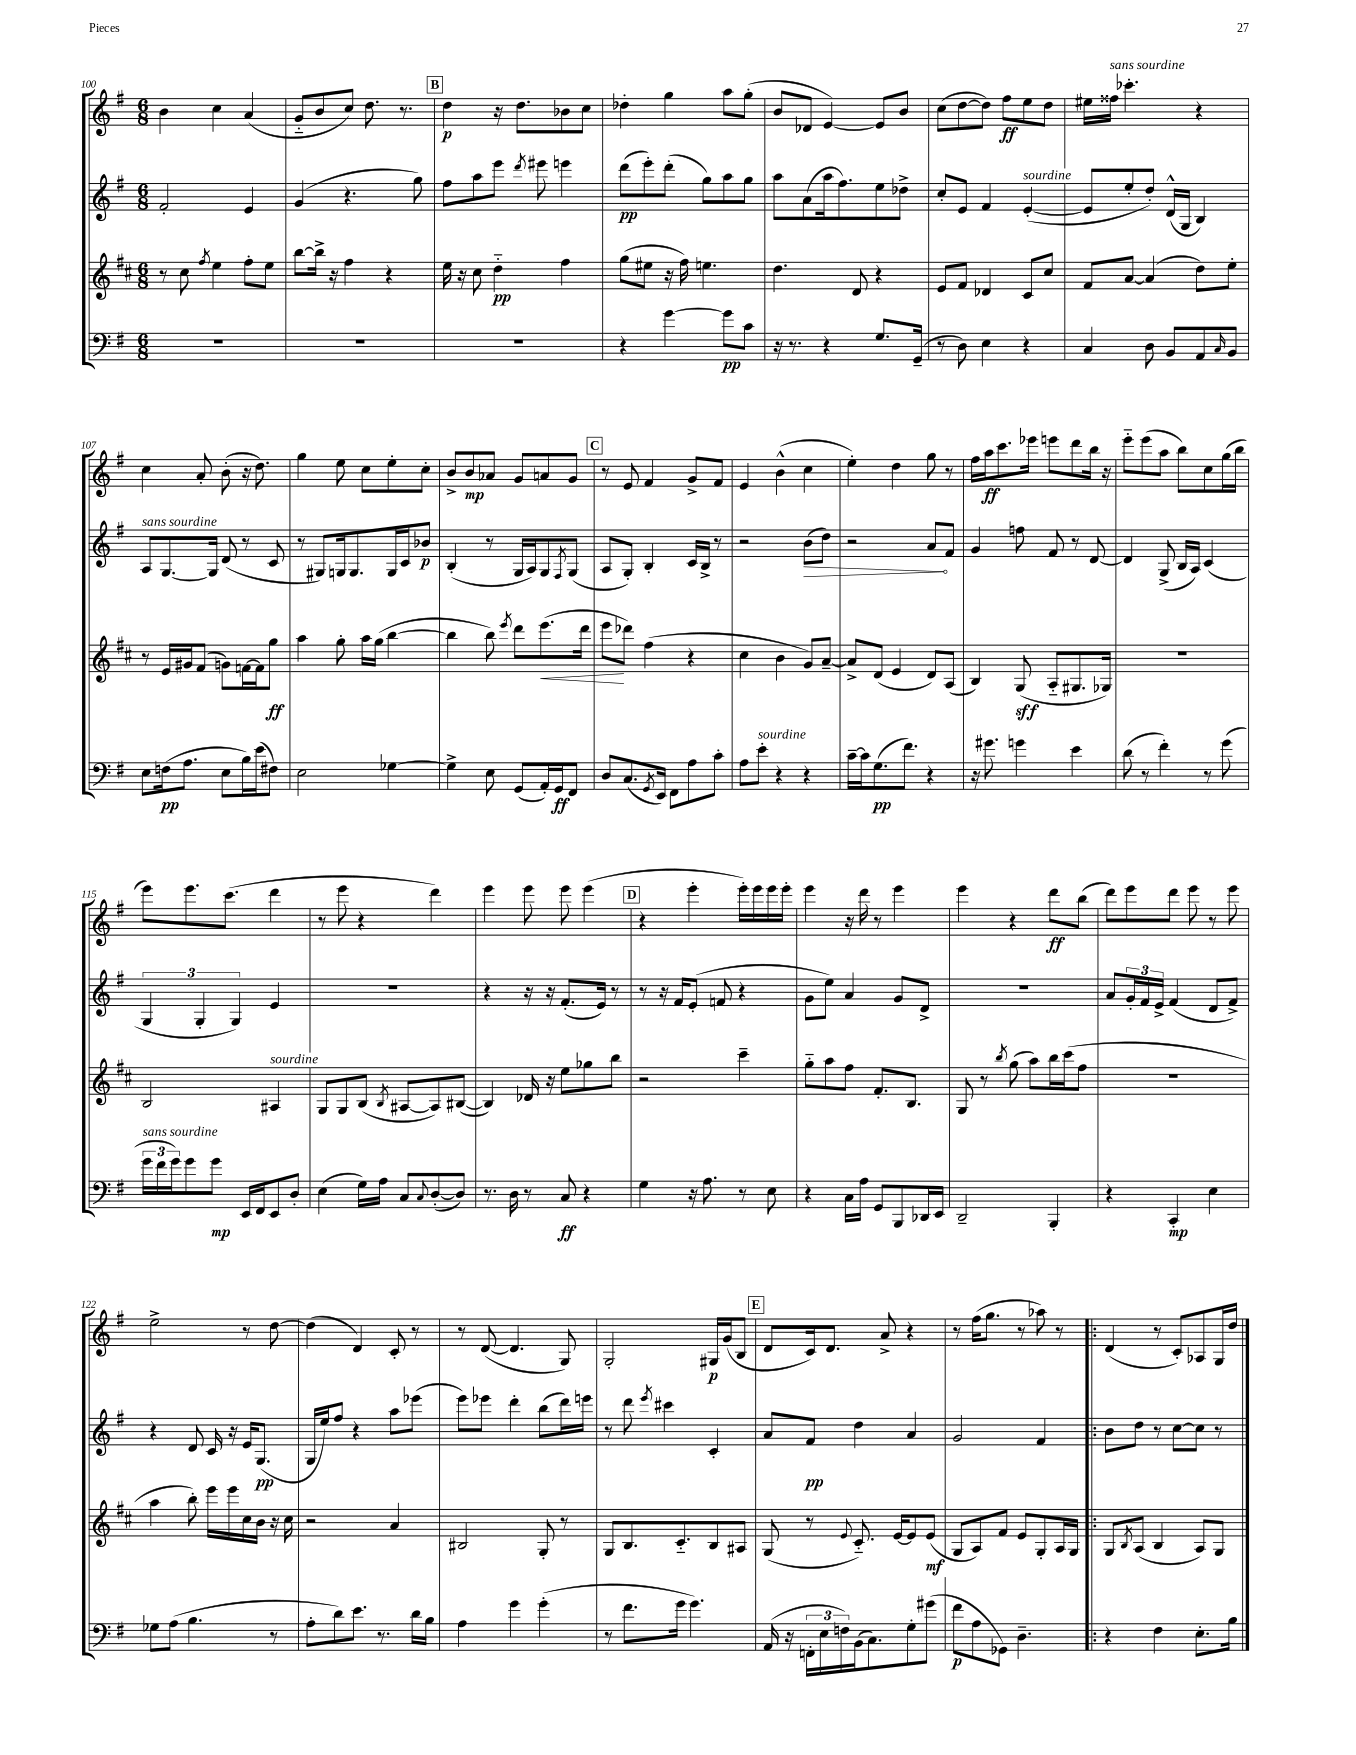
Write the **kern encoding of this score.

**kern	**kern	**kern	**kern
*staff4	*staff3	*staff2	*staff1
*clefF4	*clefG2	*clefG2	*clefG2
*k[f#]	*k[f#c#]	*k[f#]	*k[f#]
*M6/8	*M6/8	*M6/8	*M6/8
2.r	8r	2f#'	4b
.	8cc#	.	.
.	8qff#	.	.
.	4ee	.	4cc
.	8ff#'	4e	(4a
.	8ee	.	.
=	=	=	=
2.r	[8bb	(4g	8g'~
.	16bb^]	.	8b
.	16r	.	.
.	4ff#	4.r	8cc)
.	.	.	8.dd
.	4r	.	.
.	.	.	8.r
.	.	8gg)	.
=	=	=	=
2.r	16ee	8ff#	4dd
.	16r	.	.
.	8cc#	8aa	.
.	4dd'~	8eee	16r
.	.	.	8.dd
.	.	8qddd	.
.	.	8eee#	.
.	4ff#	4eee	8b-
.	.	.	8cc
=	=	=	=
4r	(8gg	(8ddd	4dd-'
.	8ee#	8eee')	.
[4g	16r	(8ddd'	4gg
.	16ff#)	.	.
.	4.ee	8gg)	.
8g]	.	8aa	8aa
8c	.	8gg	(8gg'
=	=	=	=
16r	4.dd	8aa	8b
8.r	.	.	.
.	.	(8a	8d-
4r	.	16aa	[4e)
.	.	8.ff#)	.
.	8d	.	.
8.G	4r	8ee	8e]
.	.	8dd-^	8b
(16GG~	.	.	.
=	=	=	=
8r	8e	8cc'	(8cc
8D)	8f#	8e	[8dd
4E	4d-	4f#	8dd])
.	.	.	8ff#
4r	8c#	([4e'	8ee
.	8cc#	.	8dd
=	=	=	=
4C	8f#	8e]	16ee#
.	.	.	16ff##
.	[8a	8ee'	4.ccc-'
8D	(4a]	8dd')	.
8BB	.	(16d^^	.
.	.	16G	.
8AA	8dd)	4B)	4r
16qqC	.	.	.
8BB	8ee'	.	.
=	=	=	=
8E	8r	8A	4cc
(16F	16e	[8.G	.
8.A	16g#	.	.
.	(8f#	.	8a'
.	.	16G]	.
8E	8g)	(8d	(8b'
16B)	[16f	8r	16r
(16e	16f]	.	8.dd)
8F#)	8gg	8c	.
=	=	=	=
2E	4aa	8r	4gg
.	.	8G#)	.
.	8gg'	16G	8ee
.	.	8.G	.
.	16aa	.	8cc
.	(16gg	.	.
[4G-	[4bb	16G	8ee'
.	.	16c	.
.	.	8b-	8cc'
=	=	=	=
4G-^]	4bb]	(4B'	8b^
.	.	.	8b
8E	8bb)	8r	8a-
.	8qeee	.	.
(8GG	8ddd	16G	8g
.	.	16A)	.
16AA')	(8.eee	8G	8a
16GG	.	.	.
.	.	8qF#	.
8FF#	.	(8G	8g
.	16ddd	.	.
=	=	=	=
8D	8eee	8A	8r
(8.C	8ddd-)	8G')	8e
.	(4ff#	4B'	4f#
8qGG	.	.	.
16EE)	.	.	.
8FF#	.	.	.
8A	4r	16c	8g^
.	.	16B^	.
8c'	.	8r	8f#
=	=	=	=
8A	4cc#	2r	4e
8e'	.	.	.
4r	4b	.	(4b^^
4r	8g)	(8b	4cc
.	[8a~	8dd)	.
=	=	=	=
[16c~	8a^]	2r	4ee')
16c]	.	.	.
(8.G	(8d	.	.
.	4e	.	4dd
8.f#)	.	.	.
4r	8d)	8a	8gg
.	(8A	8f#	8r
=	=	=	=
16r	4B)	4g	16ff#
8.g#	.	.	16aa
.	.	.	8.ccc
4g	(8G	8ff	.
.	.	.	16eee-
.	8A'~	8f#	8eee
4e	8.G#	8r	8ddd
.	.	[8d	16bb
.	16G-)	.	16r
=	=	=	=
(8d	2.r	4d]	8eee'~
8r	.	.	(8eee
4f#')	.	(8G^	8aa
.	.	16B	8bb)
.	.	16A)	.
8r	.	(4c	8cc
(8g	.	.	(16gg
.	.	.	16bb
=	=	=	=
24g	2B	6G	8eee)
24f#	.	.	.
24g)	.	.	.
8g	.	.	8.eee
.	.	6G'	.
8g	.	.	.
.	.	.	(8.ccc
.	.	6G)	.
16EE	.	.	.
16FF#	.	.	.
8EE	4A#	4e	4ddd
8D'	.	.	.
=	=	=	=
(4E	8G	2.r	8r
.	8G	.	8eee
16G)	(8B	.	4r
16A	.	.	.
.	8qB	.	.
8C	[8A#	.	.
8qqC	.	.	.
([8D'	8A#])	.	4ddd)
8D])	([8B#	.	.
=	=	=	=
8.r	4B#])	4r	4eee
16D	.	.	.
8r	16d-	16r	8eee
.	16r	16r	.
8C	8ee	(8.f#'	8eee
4r	8gg-	.	(4eee
.	.	16e)	.
.	8bb	8r	.
=	=	=	=
4G	2r	8r	4r
.	.	16r	.
.	.	16f#	.
16r	.	(8e'	4eee'
8.A	.	.	.
.	.	8f	.
8r	4ccc#~	4r	16eee')
.	.	.	16eee
8E	.	.	16eee
.	.	.	16eee'
=	=	=	=
4r	8gg'~	8g	4eee
.	8aa	8ee)	.
16C	8ff#	4a	16r
16A	.	.	16ddd
8GG	8.f#'	.	8r
8BBB	.	8g	4eee
.	8.B	.	.
16DD-	.	8d^	.
16EE	.	.	.
=	=	=	=
2DD~	8G	2.r	4eee
.	8r	.	.
.	8qbb	.	.
.	(8gg	.	4r
.	8aa)	.	.
4BBB'	16bb	.	8ddd
.	(16ccc#	.	.
.	8ff#	.	(8bb
=	=	=	=
4r	2.r	8a	8ddd)
.	.	24g'	8eee
.	.	24f#	.
.	.	24e^	.
4CC'	.	(4f#	8ddd
.	.	.	8eee
4E	.	8d	8r
.	.	8f#^)	8eee
=	=	=	=
8G-	4aa	4r	2ee^
(8A	.	.	.
4.B	8bb')	8d	.
.	16eee	16c	.
.	16eee	16r	.
.	16cc#	16e	8r
.	16b	(8.G	.
8r	16r	.	[8dd
.	16cc#	.	.
=	=	=	=
8A'	2r	16G	(4dd]
.	.	16ee)	.
8d)	.	8ff#	.
8.e	.	4r	4d)
8.r	.	.	.
.	4a	8aa	8c'
16d	.	(8eee-	8r
16B	.	.	.
=	=	=	=
4A	2B#	8eee)	8r
.	.	8eee-	([8d
4g	.	4ddd'	4.d]
(4g'	8G'	(8bb	.
.	8r	16ddd)	8G)
.	.	16eee	.
=	=	=	=
8r	8G	8r	2G'
8.f#	8.B	8ddd	.
.	.	8qeee	.
.	.	4ccc#	.
16g	8.c#'~	.	.
4.g)	.	.	.
.	8B	4c'	16G#
.	.	.	(16g
.	8A#	.	8B
=	=	=	=
(16AA	(8G	8a	8d
16r	.	.	.
24FF'	8r	8f#	16c)
24E	.	.	.
.	.	.	8.d
24F)	.	.	.
.	8qqe	.	.
(16BB	8.c#'~)	4dd	.
8.C)	.	.	.
.	.	.	8a^
.	[16e	.	.
8G'	8e]	4a	4r
(8g#	(8e	.	.
=	=	=	=
8f#	8G	2g	8r
8A	8A)	.	(16ff#
.	.	.	8.gg
8GG-)	8f#	.	.
4.D~	8e	.	8r
.	8G'	4f#	8aa-)
.	16A	.	8r
.	16G	.	.
=!|:	=!|:	=!|:	=!|:
4r	8G	8b	(4d
.	8qB	.	.
.	(8A	8dd	.
4F#	4B	8r	8r
.	.	[8cc	8c')
8.E'	8A)	8cc]	8A-
.	8G	8r	16G
16B	.	.	16dd
==	==	==	==
*-	*-	*-	*-
